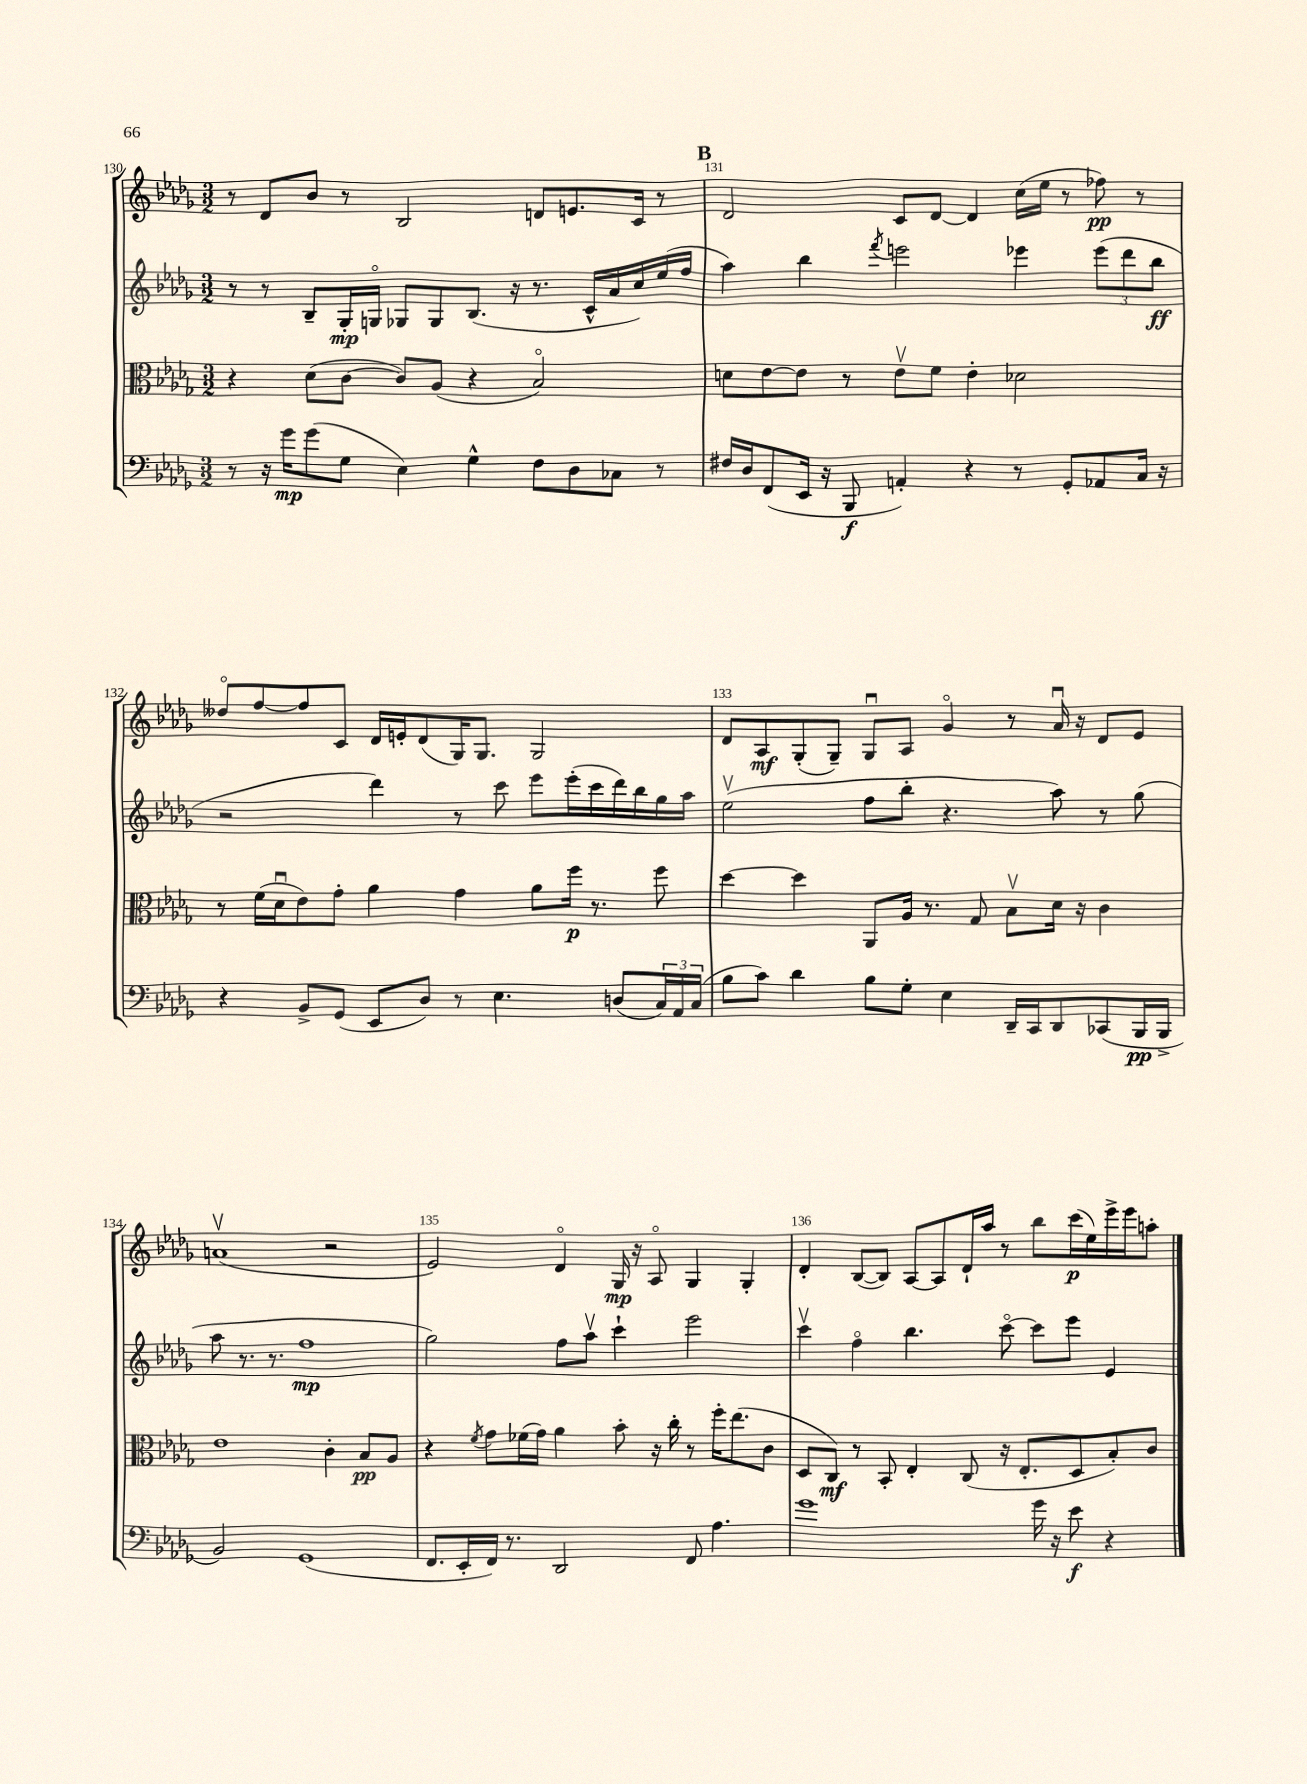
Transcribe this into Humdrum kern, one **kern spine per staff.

**kern	**dynam	**kern	**dynam	**kern	**dynam	**kern	**dynam
*part4	*part4	*part3	*part3	*part2	*part2	*part1	*part1
*staff4	*staff4	*staff3	*staff3	*staff2	*staff2	*staff1	*staff1
*clefF4	*	*clefC3	*	*clefG2	*	*clefG2	*
*k[b-e-a-d-g-]	*	*k[b-e-a-d-g-]	*	*k[b-e-a-d-g-]	*	*k[b-e-a-d-g-]	*
*M3/2	*	*M3/2	*	*M3/2	*	*M3/2	*
=130	=130	=130	=130	=130	=130	=130	=130
8r	.	4r	.	8r	.	8r	.
16r	.	.	.	8r	.	8d-/L	.
16g-\KL	mp	.	.	.	.	.	.
(8g-\	.	(8d-\L	.	8B-~/L	.	8b-/J	.
8G-\J	.	[8c\J	.	16G-'/L	mp	8r	.
.	.	.	.	16Gn/JJ	.	.	.
4E-\)	.	8c/L])	.	8G-X/L	.	2B-/	.
.	.	(8A-/J	.	8G-/	.	.	.
4G-^^\	.	4r	.	(8.B-/J	.	.	.
.	.	.	.	16r	.	.	.
8F\L	.	2B-/)	.	8.r	.	8dn/L	.
8D-\	.	.	.	.	.	8.en/	.
.	.	.	.	16c^^/LL	.	.	.
8C-X\J	.	.	.	16a-/	.	.	.
.	.	.	.	16cc/)	.	16c/Jk	.
8r	.	.	.	(16ee-/	.	8r	.
.	.	.	.	16ff/JJ	.	.	.
!!LO:REH:place=s1:t=B
=131	=131	=131	=131	=131	=131	=131	=131
16F#X/LL	.	8dn\L	.	4aa-\)	.	2d-/	.
16D-/J	.	.	.	.	.	.	.
(8FF/	.	[8e-\	.	.	.	.	.
16EE-/Jk	.	8e-\J]	.	4bb-\	.	.	.
16r	.	.	.	.	.	.	.
8BBB-/	f	8r	.	.	.	.	.
.	.	.	.	8qfff/	.	.	.
4AAn'/)	.	8e-v\L	.	2eeen\	.	8c/L	.
.	.	8f\J	.	.	.	[8d-/J	.
4r	.	4e-'\	.	.	.	4d-/]	.
8r	.	2d-X\	.	4eee-X\	.	(16cc\LL	.
.	.	.	.	.	.	16ee-\JJ	.
8GG-'/L	.	.	.	.	.	8r	.
8AA-X/	.	.	.	(12eee-\L	.	8ff-X\)	pp
.	.	.	.	12ddd-\	.	.	.
16C/Jk	.	.	.	.	.	8r	.
.	.	.	.	12bb-\J	ff	.	.
16r	.	.	.	.	.	.	.
!!LO:LB:g=z
=132	=132	=132	=132	=132	=132	=132	=132
4r	.	8r	.	2r	.	8dd--X/L	.
.	.	(16f\LL	.	.	.	[8ff/	.
.	.	16d-u\J	.	.	.	.	.
8BB-^/L	.	8e-\)	.	.	.	8ff/]	.
(8GG-/J	.	8g-'\J	.	.	.	8c/J	.
8EE-/L	.	4a-\	.	4ddd-\)	.	16d-/LL	.
.	.	.	.	.	.	16en'/J	.
8D-/J)	.	.	.	.	.	(8d-/	.
8r	.	4g-\	.	8r	.	16G-/K)	.
.	.	.	.	.	.	8.G-/J	.
4.E-\	.	.	.	8ccc\	.	.	.
.	.	8a-\L	.	8eee-\L	.	2G-/	.
.	.	16ff\Jk	p	(16eee-'\L	.	.	.
.	.	8.r	.	16ccc\	.	.	.
(8Dn/L	.	.	.	16ddd-\)	.	.	.
.	.	.	.	16bb-\	.	.	.
24C/L)	.	8ff\	.	16gg-\	.	.	.
24AA-/	.	.	.	.	.	.	.
.	.	.	.	16aa-\JJ	.	.	.
(24C/JJ	.	.	.	.	.	.	.
=133	=133	=133	=133	=133	=133	=133	=133
8B-\L	.	[4dd-\	.	(2ee-v\	.	8d-/L	.
8c\J)	.	.	.	.	.	8A-/	mf
4d-\	.	4dd-\]	.	.	.	(8G-'/	.
.	.	.	.	.	.	8G-~/J)	.
8B-\L	.	8AA-/L	.	8ff\L	.	8G-u/L	.
8G-'\J	.	16A-/Jk	.	8bb-'\J	.	8A-/J	.
.	.	8.r	.	.	.	.	.
4E-\	.	.	.	4.r	.	4g-/	.
.	.	8G-/	.	.	.	.	.
16DD-~/LL	.	8B-v\L	.	.	.	8r	.
16CC/J	.	.	.	.	.	.	.
8DD-/	.	16d-\Jk	.	8aa-\)	.	16a-u/	.
.	.	16r	.	.	.	16r	.
(8CC-X/	.	4c\	.	8r	.	8d-/L	.
16BBB-/L	pp	.	.	(8gg-\	.	8e-/J	.
16BBB-^/JJ	.	.	.	.	.	.	.
!!LO:LB:g=z
=134	=134	=134	=134	=134	=134	=134	=134
2BB-/)	.	1e-	.	8aa-\	.	(1anv	.
.	.	.	.	8.r	.	.	.
.	.	.	.	8.r	.	.	.
(1GG-	.	.	.	1ff	mp	.	.
.	.	4c'\	.	.	.	2r	.
.	.	8B-/L	pp	.	.	.	.
.	.	8A-/J	.	.	.	.	.
=135	=135	=135	=135	=135	=135	=135	=135
8.FF/L	.	4r	.	2gg-\)	.	2e-/)	.
16EE-'/L	.	.	.	.	.	.	.
.	.	8qf/	.	.	.	.	.
16FF/JJ)	.	8g-\L	.	.	.	.	.
8.r	.	.	.	.	.	.	.
.	.	(16f-X\L	.	.	.	.	.
.	.	16g-\JJ)	.	.	.	.	.
2DD-/	.	4a-\	.	8ff\L	.	4d-/	.
.	.	.	.	8aa-v\J	.	.	.
.	.	8b-'\	.	4ccc`\	.	16G-/	mp
.	.	.	.	.	.	16r	.
.	.	16r	.	.	.	8A-/	.
.	.	16cc'\	.	.	.	.	.
8FF/	.	8r	.	2eee-\	.	4G-/	.
4.A-\	.	16ff'\KL	.	.	.	.	.
.	.	(8.ee-\	.	.	.	.	.
.	.	.	.	.	.	4G-'/	.
.	.	8c\J	.	.	.	.	.
=136	=136	=136	=136	=136	=136	=136	=136
1g-	.	8D-/L	.	4cccv\	.	4d-'/	.
.	.	8C/J)	mf	.	.	.	.
.	.	8r	.	4ff\	.	([8B-/L	.
.	.	8BB-'/	.	.	.	8B-/J])	.
.	.	4E-'/	.	4.bb-\	.	[8A-/L	.
.	.	.	.	.	.	8A-/]	.
.	.	(8C/	.	.	.	16d-`/L	.
.	.	.	.	.	.	16aa-/JJ	.
.	.	16r	.	[8ccc\	.	8r	.
.	.	8.E-'/L	.	.	.	.	.
16g-\	.	.	.	8ccc\L]	.	8bb-\L	.
16r	.	.	.	.	.	.	.
8e-\	f	8D-/	.	8eee-\J	.	(16ccc\L	p
.	.	.	.	.	.	16ee-\)	.
4r	.	8B-'/)	.	4e-/	.	16eee-^\	.
.	.	.	.	.	.	16eee-\J	.
.	.	8c/J	.	.	.	8aan'\J	.
==	==	==	==	==	==	==	==
*-	*-	*-	*-	*-	*-	*-	*-
